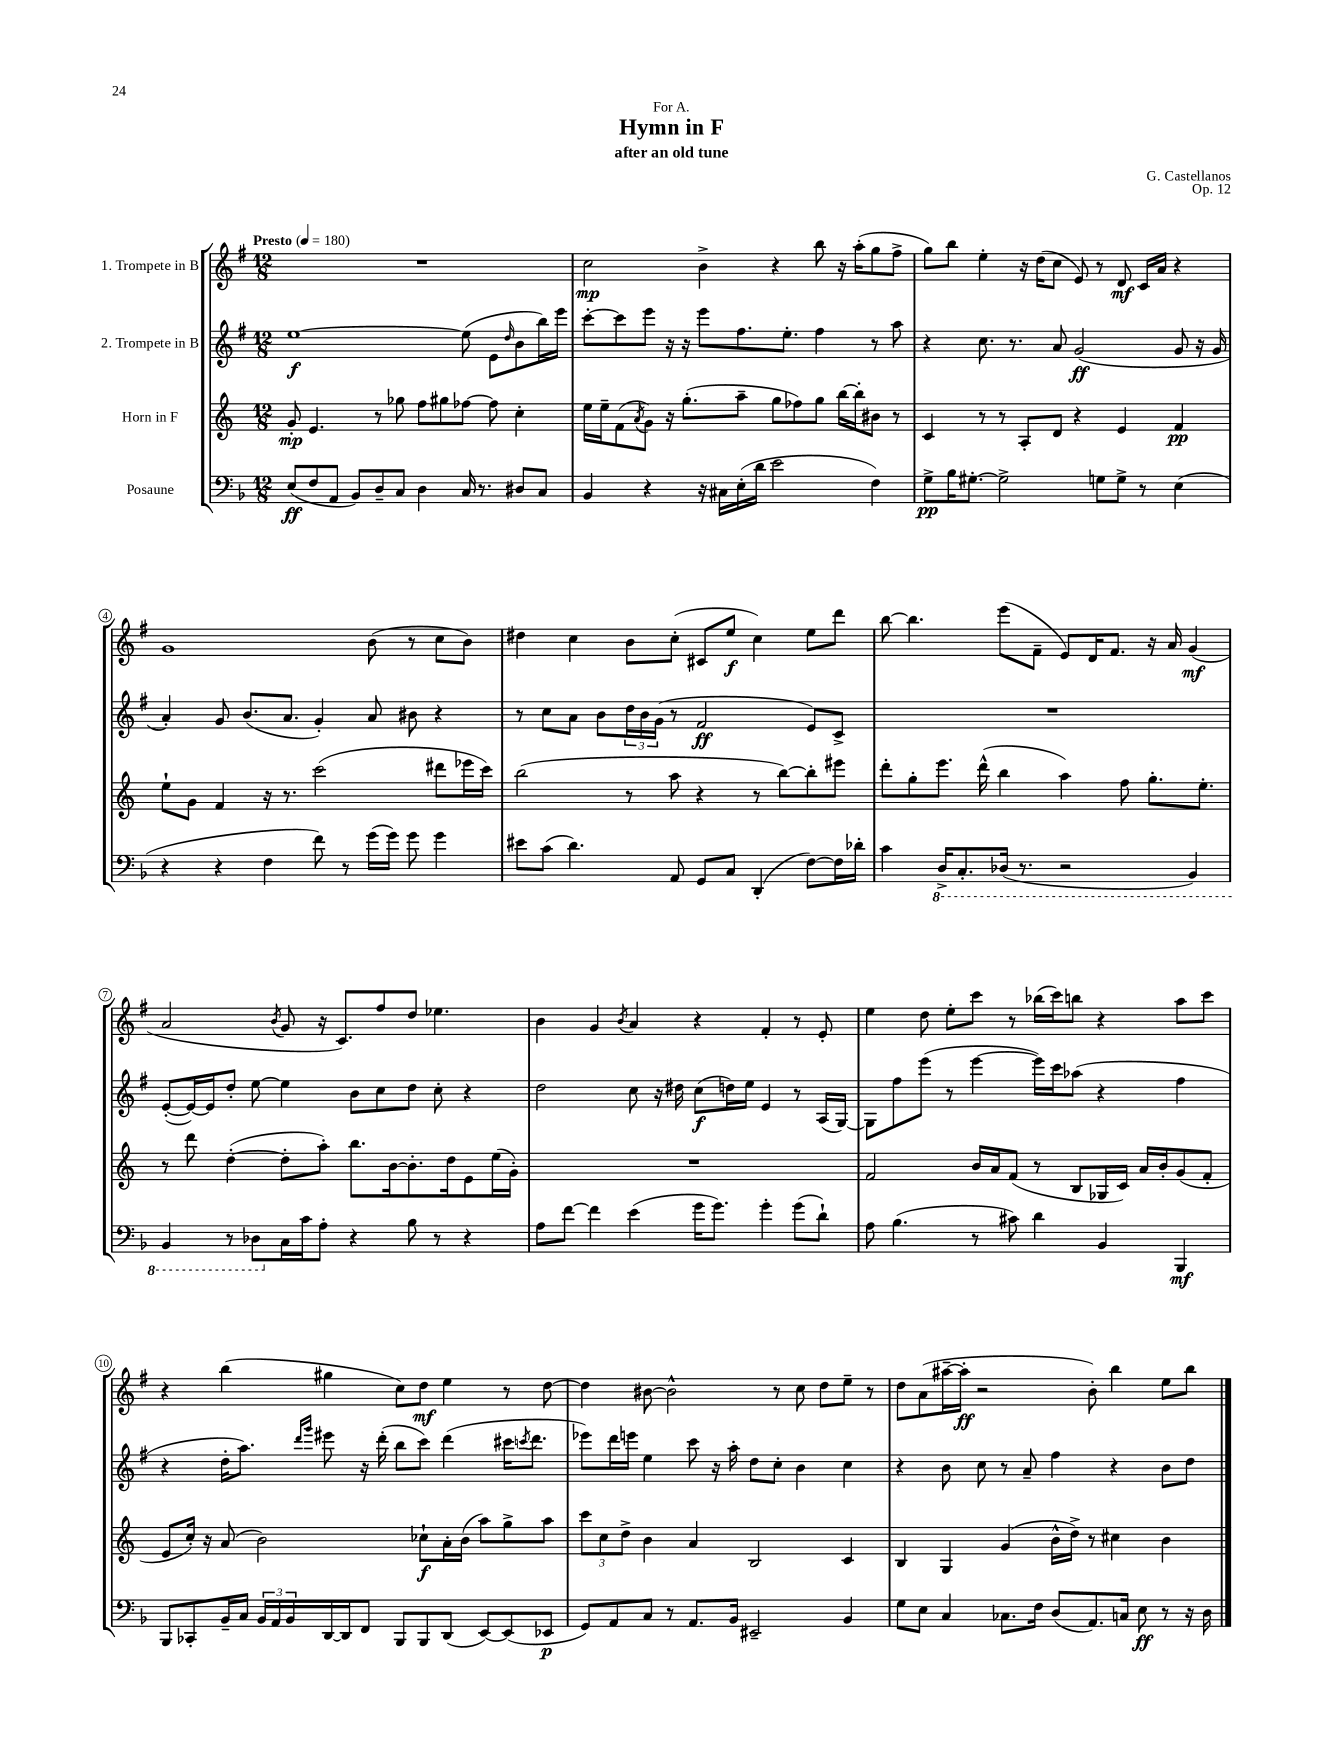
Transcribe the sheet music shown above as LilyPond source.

\header { title = "Hymn in F" composer = "G. Castellanos" subtitle = "after an old tune" dedication = "For A." opus = "Op. 12" }
<<
\new StaffGroup <<
\new Staff = "s0" \with { instrumentName = "1. Trompete in B" } {
    \clef treble \key g \major \numericTimeSignature \time 12/8 \tempo "Presto" 4 = 180
    R1. |
    c''2\mp b'4-> r4 b''8 r16 a''16-.( g''8 fis''8-> |
    g''8) b''8 e''4-. r16 d''16( c''8 e'8) r8 d'8\mf c'16 a'16 r4 |
    g'1 b'8( r8 c''8 b'8) |
    dis''4 c''4 b'8 c''8-.( cis'8 e''8\f c''4) e''8 d'''8 |
    b''8~ b''4. e'''8( fis'8-- e'8) d'16 fis'8. r16 a'16 g'4\mf( |
    a'2 \acciaccatura { b'8 } g'8 r16 c'8.) fis''8 d''8 ees''4. |
    b'4 g'4 \acciaccatura { b'8 } a'4 r4 fis'4-. r8 e'8-. |
    e''4 d''8 e''8-. c'''8 r8 bes''16( c'''16) b''8 r4 a''8 c'''8 |
    r4 b''4( gis''4 c''8) d''8\mf e''4 r8 d''8~ |
    d''4 bis'8~ bis'2-^ r8 c''8 d''8 e''8-- r8 |
    d''8 a'8( ais''16~-- ais''16-.\ff r2 b'8-.) b''4 e''8 b''8 \bar "|." |
}
\new Staff = "s1" \with { instrumentName = "2. Trompete in B" } {
    \clef treble \key g \major \numericTimeSignature \time 12/8
    e''1~\f e''8( e'8 \grace { d''16 } b'8 b''16) e'''16 |
    c'''8~-. c'''8 e'''8 r16 r16 e'''8 fis''8. e''8.-. fis''4 r8 a''8 |
    r4 c''8. r8. a'8 g'2\ff( g'8 r16 g'16 |
    a'4-.) g'8 b'8.( a'8. g'4-.) a'8 bis'8 r4 |
    r8 c''8 a'8 b'8 \tuplet 3/2 { d''16 b'16 g'16( } r8 fis'2\ff e'8) c'8-> |
    R1. |
    e'8~-.( e'16~) e'16 d''8-. e''8~ e''4 b'8 c''8 d''8 c''8-. r4 |
    d''2 c''8 r16 dis''16 c''8\f( d''16) e''16 e'4 r8 a16( g16~) |
    g8 fis''8 e'''8( r8 e'''4~ e'''16) c'''16 aes''8( r4 fis''4 |
    r4 d''16-. a''8.) \grace { d'''16 g'''16 } eis'''8 r16 d'''16-.( b''8 c'''8) d'''4( cis'''16 \acciaccatura { c'''8 } d'''8. |
    ees'''8) d'''16 e'''16 e''4 c'''8 r16 a''16-. d''8 c''8-. b'4 c''4 |
    r4 b'8 c''8 r8 a'8-- fis''4 r4 b'8 d''8 \bar "|." |
}
\new Staff = "s2" \with { instrumentName = "Horn in F" } {
    \clef treble \key c \major \numericTimeSignature \time 12/8
    g'8-.\mp e'4. r8 ges''8 f''8 gis''8 fes''8~ fes''8 c''4-. |
    e''16 e''16-- f'8( \acciaccatura { a'8 } g'8) r16 g''8.-.( a''8-- g''8 fes''8) g''8 b''16~ b''16-. bis'8 r8 |
    c'4 r8 r8 a8-. d'8 r4 e'4 f'4\pp |
    e''8-! g'8 f'4 r16 r8. c'''2( dis'''8 ees'''16 c'''16) |
    b''2( r8 a''8 r4 r8 b''8~) b''8-. eis'''8 |
    d'''8-. g''8-. e'''8. d'''16-^( b''4 a''4) f''8 g''8.-. e''8.-. |
    r8 d'''8 d''4~-.( d''8-. a''8-.) b''8. b'16~ b'8.-. d''16 e'8 e''16( g'16-.) |
    R1. |
    f'2 b'16 a'16 f'8( r8 b8 ges16 c'16) a'16 b'16-. g'8( f'8-. |
    e'8 c''16-.) r16 a'8( b'2) ces''8-!\f a'16-. b'16( a''8) g''8-> a''8 |
    \tuplet 3/2 { c'''8 c''8 d''8-> } b'4 a'4 b2 c'4 |
    b4 g4 g'4( b'16-^ d''16->) r8 cis''4 b'4 \bar "|." |
}
\new Staff = "s3" \with { instrumentName = "Posaune" } {
    \clef bass \key f \major \numericTimeSignature \time 12/8
    e8\ff( f8 a,8 bes,8) d8-- c8 d4 c16 r8. dis8 c8 |
    bes,4 r4 r16 cis16 e16-.( d'16 e'2 f4) |
    g8->\pp bes16 gis8.~-. gis2-> g8 g8-> r8 e4( |
    r4 r4 f4 f'8) r8 g'16( g'16) g'8 g'4 |
    eis'8 c'8( d'4.) a,8 g,8 c8 d,4-.( f8~) f16 des'16-. |
    c'4 \ottava #-1 d,16-> c,8.-. des,16( r8. r2 bes,,4) |
    bes,,4 r8 des,8 \ottava #0 c16 c'16 a8-. r4 bes8 r8 r4 |
    a8 f'8~ f'4 e'4( g'16 g'8.) g'4-. g'8( d'8-!) |
    a8 bes4.( r8 cis'8) d'4 bes,4 bes,,4\mf |
    bes,,8 ces,8-. bes,16-- c16 \tuplet 3/2 { bes,16 a,16 bes,16 } d,16~ d,16 f,8 bes,,8 bes,,8 d,8( e,8~) e,8( ees,8\p |
    g,8) a,8 c8 r8 a,8. bes,16 eis,2-- bes,4 |
    g8 e8 c4 ces8. f16 d8( a,8.) c16 e8\ff r8 r16 d16 \bar "|." |
}
>>
>>
\layout { \context { \Score \override BarNumber.stencil = #(make-stencil-circler 0.1 0.3 ly:text-interface::print) } }
